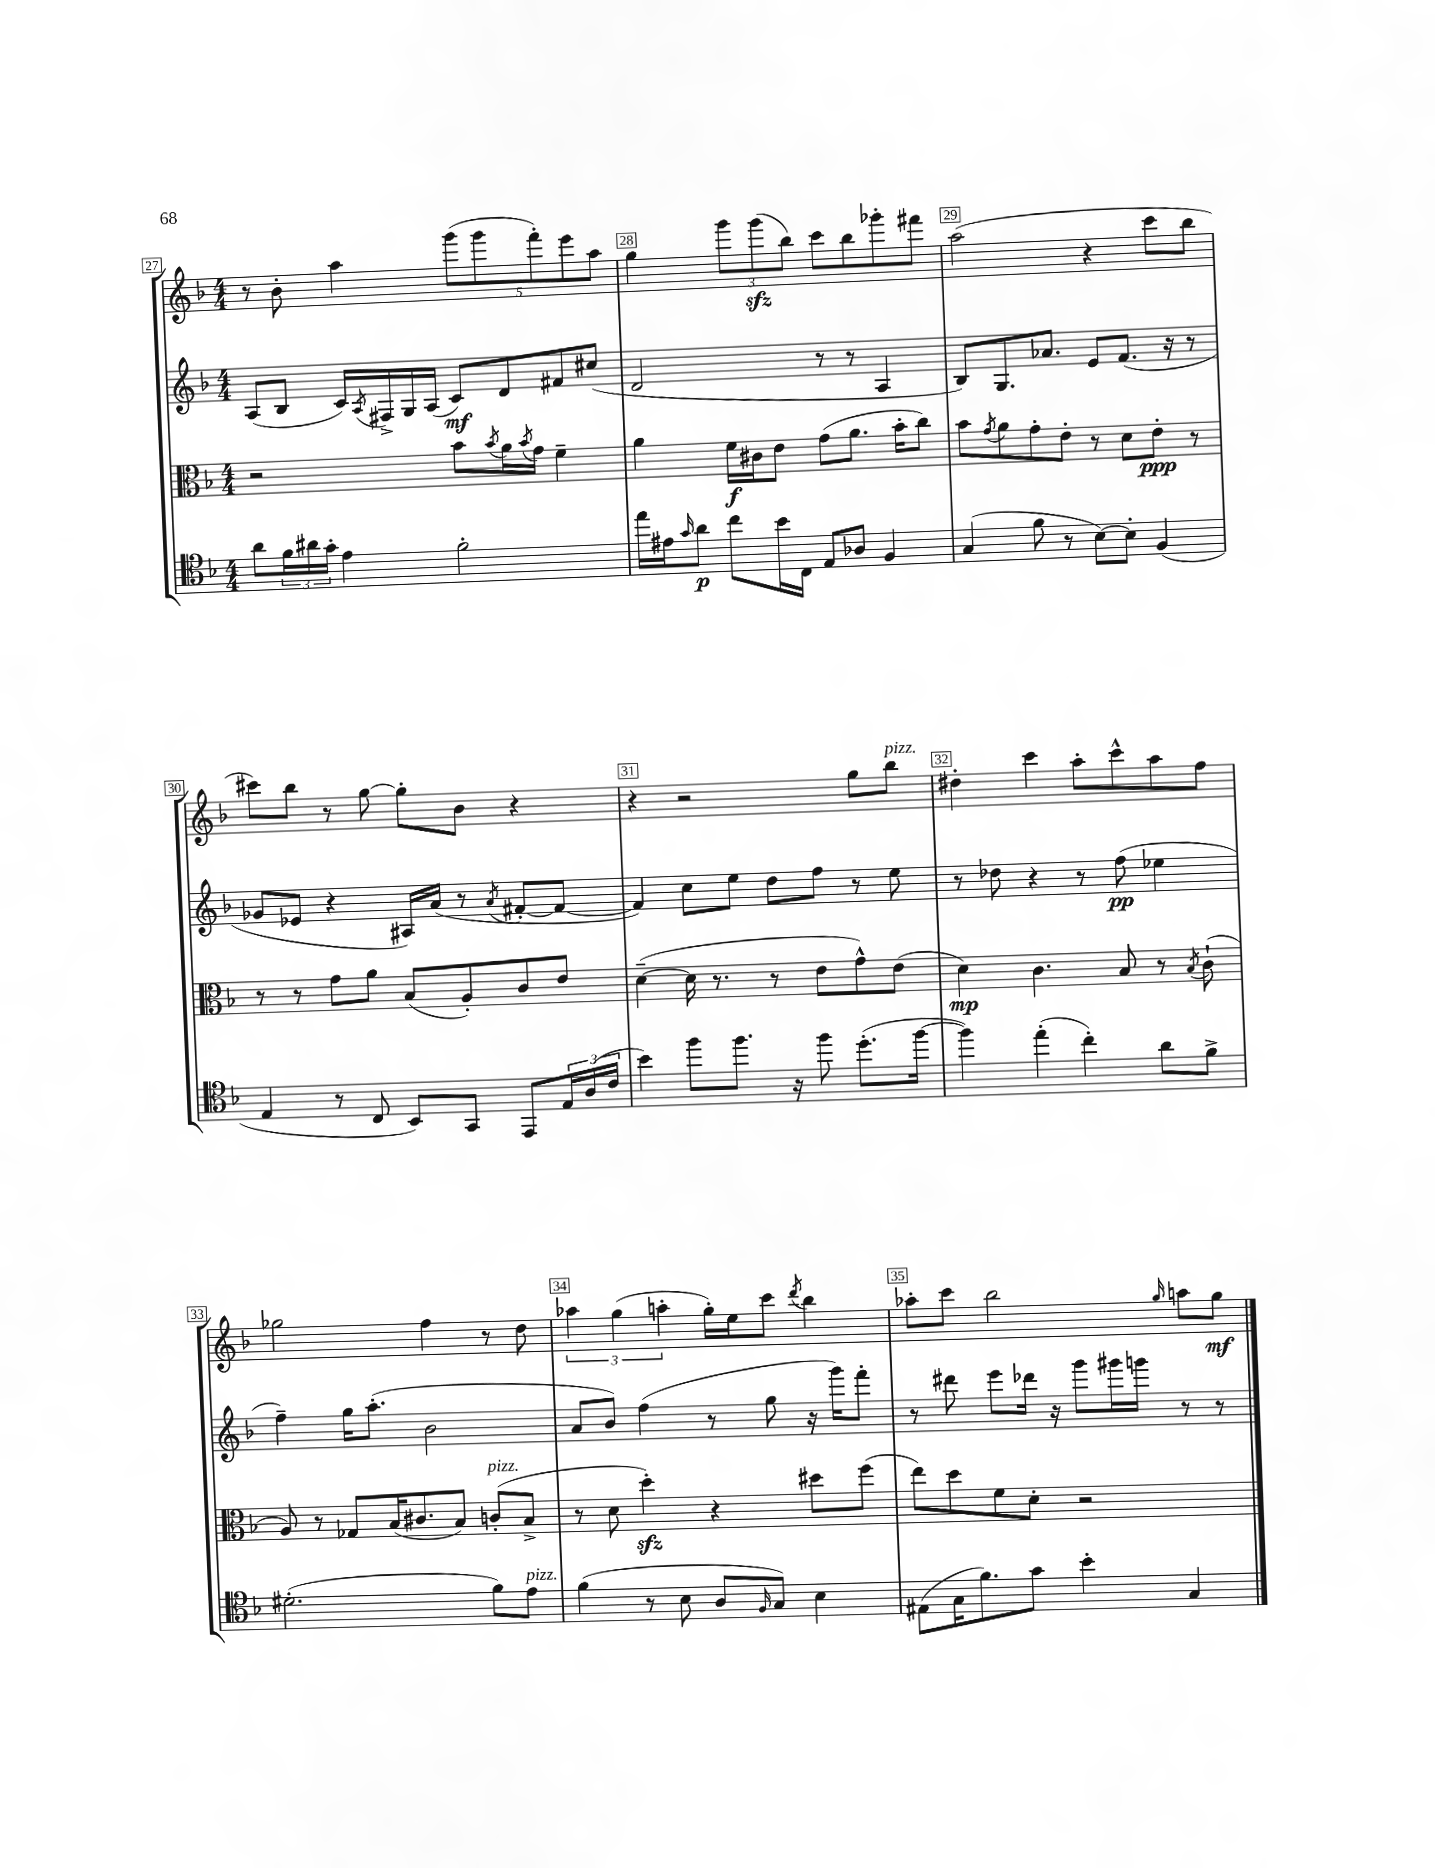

**kern	**kern	**kern	**kern
*staff4	*staff3	*staff2	*staff1
*clefC4	*clefC3	*clefG2	*clefG2
*k[b-]	*k[b-]	*k[b-]	*k[b-]
*M4/4	*M4/4	*M4/4	*M4/4
8a	2r	(8A	8r
24f	.	8B-	8b-'
24a#	.	.	.
24g'	.	.	.
4e	.	16c)	4aa
.	.	8qA	.
.	.	16F#^	.
.	.	16G	.
.	.	(16A	.
2f'	8b-	8c)	(10ggg
.	.	.	10ggg
.	8qb-	.	.
.	16a	8d	.
.	8qb-	.	.
.	16g	.	.
.	.	.	10fff')
.	4f~	8f#	.
.	.	.	10eee
.	.	(8cc#	.
.	.	.	10aa
=	=	=	=
16ee	4a	2d	4gg
16e#	.	.	.
16qqg	.	.	.
8a	.	.	.
8cc	16f	.	12ggg
.	16c#	.	.
.	.	.	(12ggg
16b-	8e	.	.
.	.	.	12bb-)
16C	.	.	.
8E	(8g	8r	8ccc
8A-	8.a	8r	8bb-
4F	.	4A	8ggg-'
.	16b-'	.	.
.	8cc)	.	8fff#
=	=	=	=
(4G	8b-	8B-)	(2aa
.	8qg	.	.
.	8a	8.G	.
8f	8g'	.	.
.	.	8.a-	.
8r	8e'	.	.
[8B-)	8r	8e	4r
8B-']	8d	(8.f	.
(4F	8e'	.	8ccc
.	.	16r	.
.	8r	8r	8bb-
=	=	=	=
4E	8r	8g-	8ccc#)
.	8r	8e-	8bb-
8r	8g	4r	8r
8C	8a	.	[8gg
8BB-)	(8B-	16A#)	8gg']
.	.	(16a	.
8GG	8A')	8r	8b-
.	.	8qa	.
8EE	8c	[8f#'	4r
24E	8e	8f#_	.
(24A	.	.	.
24c	.	.	.
=	=	=	=
4b-)	([4d~	4f#])	4r
8ff	16d]	8cc	2r
.	8.r	.	.
8.ff	.	8ee	.
.	8r	8dd	.
16r	.	.	.
8ff	8e	8ff	.
(8.dd'	8g^^)	8r	8gg
.	(8e	8ee	8bb-
[16ff	.	.	.
=	=	=	=
4ff])	4d)	8r	4dd#'
.	.	8dd-	.
(4ee'	4.c	4r	4ccc
4cc')	.	8r	8aa'
.	8B-	(8ff	8ccc^^
8a	8r	4ee-	8aa
.	8qB-	.	.
8f^	(8c`	.	8ff
=	=	=	=
(2.d#'	8A)	4ff~)	2gg-
.	8r	.	.
.	8G-	16gg	.
.	.	(8.aa'	.
.	(16B-	.	.
.	8.c#	.	.
.	.	2b-	4ff
.	8B-)	.	.
8f)	(8c'	.	8r
8e	8B-^	.	8dd
=	=	=	=
(4f	8r	8a	6aa-
.	8d	8b-)	.
.	.	.	(6gg
8r	4dd')	(4ff	.
.	.	.	6aa'
8B-	.	.	.
8A	4r	8r	16gg')
.	.	.	16ee
16qqF	.	.	.
8G)	.	8gg	8ccc
.	.	.	8qddd
4B-	8dd#	16r	4bb-
.	.	16ggg)	.
.	(8ff	8fff'	.
=	=	=	=
(8E#	8ee)	8r	8aa-'
16G	8dd	8ddd#	8ccc
8.f)	.	.	.
.	8f	8eee	2bb-
8g	8d'	16ddd-	.
.	.	16r	.
4b-'	2r	8ggg	.
.	.	16ggg#	.
.	.	16ggg	.
.	.	.	16qqgg
4G	.	8r	8aa
.	.	8r	8gg
==	==	==	==
*-	*-	*-	*-
